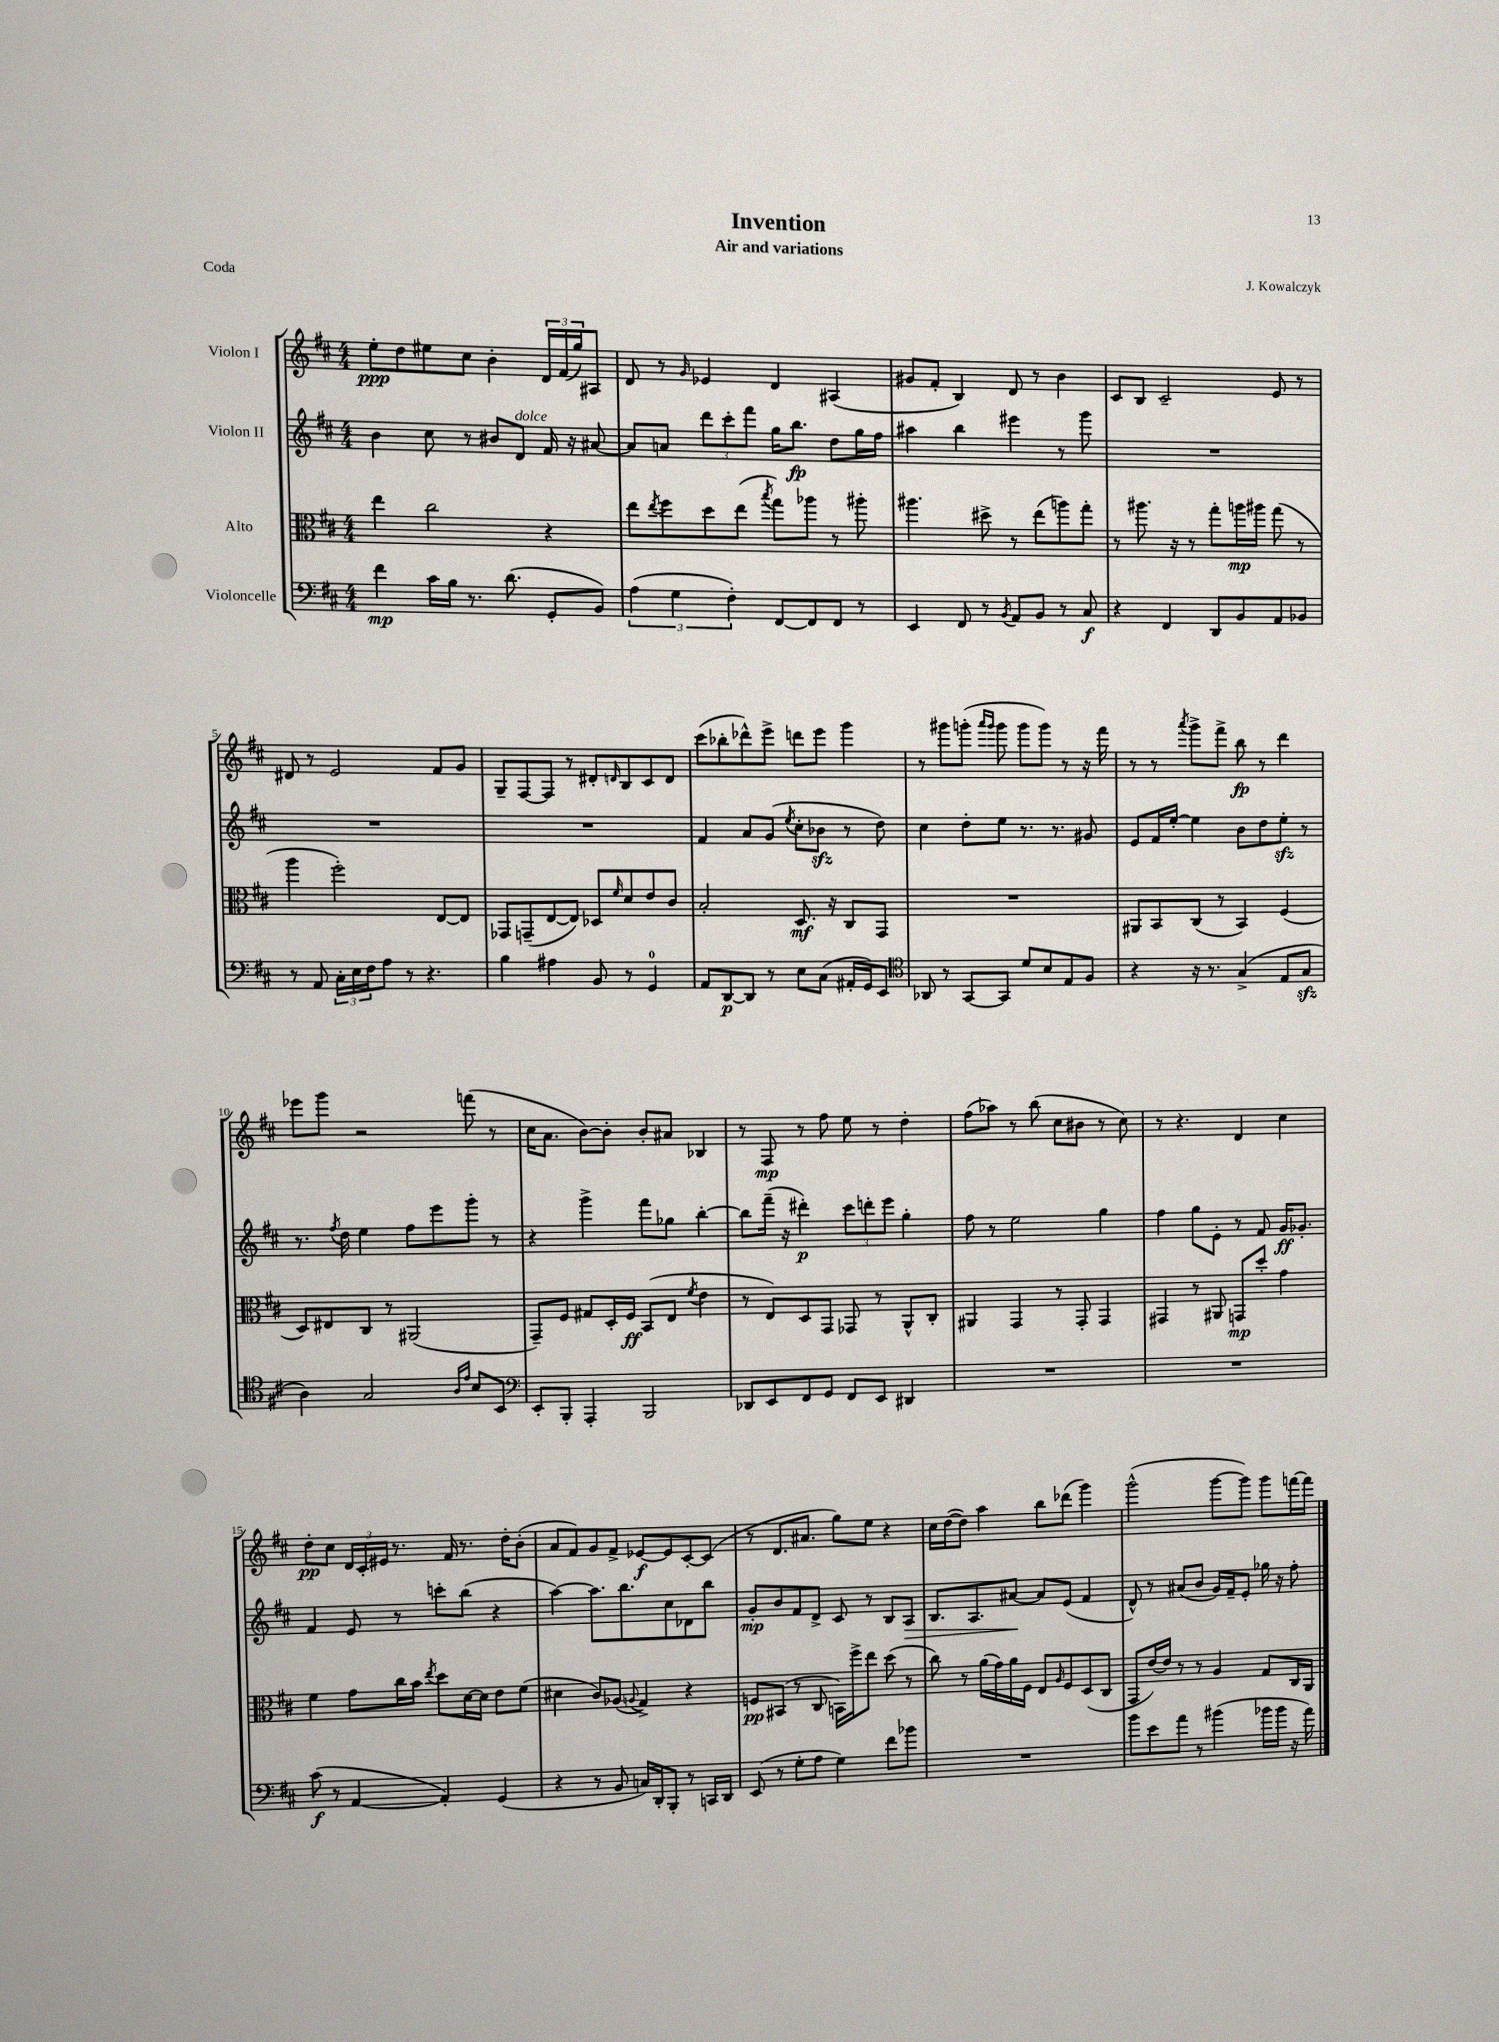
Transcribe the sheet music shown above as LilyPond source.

\header { title = "Invention" composer = "J. Kowalczyk" subtitle = "Air and variations" piece = "Coda" }
<<
\new StaffGroup <<
\new Staff = "s0" \with { instrumentName = "Violon I" } {
    \clef treble \key d \major \numericTimeSignature \time 4/4
    e''8-.\ppp d''8 eis''8 cis''8 b'4-. \tuplet 3/2 { d'16 fis'16( g''16) } ais8 |
    d'8 r8 \grace { g'16 } ees'4 d'4 ais4( |
    gis'8 fis'8-. b4) d'8 r8 b'4 |
    cis'8 b8 cis'2-- e'8 r8 |
    dis'8 r8 e'2 fis'8 g'8 |
    g8-- fis8~ fis8 r8 dis'8-. \grace { d'16 } b8 cis'8 d'8 |
    cis'''8( bes''8-. des'''8-^) e'''8-> d'''8 e'''8 g'''4 |
    r8 gis'''8 g'''8-.( \grace { a'''16 g'''16 } g'''8 g'''8 g'''8) r8 r16 fis'''16 |
    r8 r8 \acciaccatura { a'''8 } g'''8-> fis'''8-> b''8\fp r8 d'''4 |
    ees'''8 g'''8 r2 f'''8( r8 |
    cis''16 a'8. b'8~) b'8-. b'8-. ais'8 bes4 |
    r8 fis8\mp r8 fis''8 e''8 r8 d''4-. |
    fis''8( aes''8) r8 b''8( cis''8 bis'8 r8 cis''8) |
    r8 r4. d'4 cis''4 |
    d''8-.\pp cis''8 \tuplet 3/2 { d'16 cis'16-. eis'16 } r8. fis'16 r8. d''16-. b'8-.( |
    a'8 fis'8) g'8 fis'8-> ees'8~\f ees'8 cis'8~-. cis'8( |
    r8 d'8. ais'8. g''8) e''8 r4 |
    cis''16 d''16~( d''8) a''4 b''8 des'''8( g'''4) |
    g'''2-^( g'''8~ g'''8) g'''8 f'''16~ f'''16 \bar "|." |
}
\new Staff = "s1" \with { instrumentName = "Violon II" } {
    \clef treble \key d \major \numericTimeSignature \time 4/4
    b'4 cis''8 r8 bis'8 d'8^\markup { \italic "dolce" } fis'16 r16 ais'8~ |
    ais'8 a'8 \tuplet 3/2 { d'''8 cis'''8-. fis'''8 } g''16 b''8.\fp d''8 g''16 fis''16 |
    ais''4 b''4 eis'''4 r8 g'''8 |
    R1 |
    R1 |
    R1 |
    fis'4 a'8 g'8( \acciaccatura { e''8 } cis''8-. bes'8\sfz r8 d''8) |
    cis''4 d''8-. e''8 r8. r8. gis'8 |
    e'8 fis'16 e''16~-. e''4 b'8 d''8 e''8-.\sfz r8 |
    r8. \acciaccatura { fis''8 } d''16 e''4 fis''8 e'''8 g'''8-. r8 |
    r4 g'''4-> fis'''8 ges''8 b''4~-. |
    b''8 fis'''16--( r16 dis'''4-.\p) \tuplet 3/2 { cis'''8 d'''8-. e'''8 } g''4-. |
    fis''8 r8 e''2 g''4 |
    fis''4 g''8 e'8-. r8 fis'8 g'16\ff ges'8.-. |
    fis'4 e'8 r8 c'''8-. b''8( r4 |
    a''4~) a''8. b''8. cis''8 des'8 b''8 |
    g'8-.\mp b'8 fis'8 d'8-> cis'8 r8 b8 a8\> |
    b8. a8. ais'8~\! ais'8 e'8( fis'4 |
    d'8-^) r8 ais'8( b'8 g'16) fis'16-- e'8-. ges''16 r16 fis''8-. \bar "|." |
}
\new Staff = "s2" \with { instrumentName = "Alto" } {
    \clef alto \key d \major \numericTimeSignature \time 4/4
    e''4 cis''2 r4 |
    e''8 \acciaccatura { e''8 } fis''8 d''8 e''8( \acciaccatura { b''8 } g''8) aes''8 r8 ais''8-. |
    ais''4. dis''8-> r8 e''8( a''8) g''8-. |
    r8 ais''8. r16 r8 g''8-. a''16\mp ais''16 g''8( r8 |
    a''4 fis''2-.) e8~ e8 |
    ges,8 g,8--( e8~ e8) des8 \grace { fis'16 } d'8 e'8 cis'8 |
    b2-. d8.\mf r16 cis8 g,8 |
    R1 |
    ais,8 b,8 cis8( r8 b,4) fis4( |
    d8) eis8 cis8 r8 ais,2( |
    g,8--) fis8 gis8 d16-. fis16\ff b,8( e8 \acciaccatura { fis'8 } e'4 |
    r8 e8) d8 g,8 ges,8 r8 a,8-^ cis8-. |
    ais,4 g,4 r8 g,8-. g,4 |
    gis,4 r8 ais,8 g,8\mp d''8-. g'4 |
    fis'4 g'8 cis''16 b'16 \acciaccatura { e''8 } d''8 d'16~ d'16 e'8 fis'8( |
    dis'4 cis'8) aes8( \appoggiatura { a8 } g4->) r4 |
    f8\pp bis,8( r8 cis8 b,16) fis''16-> e''8 d''8( r8 |
    cis''8) r8 a'16( g'16) a'16 fis16 e8 \grace { a16 } fis8 d8( cis8 |
    g,8 e'16~) e'16 r8 r8 a4 g8 cis16 a,16 \bar "|." |
}
\new Staff = "s3" \with { instrumentName = "Violoncelle" } {
    \clef bass \key d \major \numericTimeSignature \time 4/4
    fis'4\mp cis'16 b16 r8. d'8.( g,8-. b,8) |
    \tuplet 3/2 { a4( g4 fis4-.) } fis,8~ fis,8 fis,8 r8 |
    e,4 fis,8 r8 \acciaccatura { b,8 } a,8 b,8 r8 cis8\f |
    r4 fis,4 d,8 b,8 a,8 bes,8 |
    r8 a,8 \tuplet 3/2 { cis16-. e16 fis16 } a8 r8 r4. |
    b4 ais4 b,8 r8 g,4-0 |
    a,8 d,8~\p d,8 r8 e8 cis8( ais,16-. g,16) e,8 |
    \clef tenor aes,8 r8 g,8~ g,8 d'8 b8 e8 fis8 |
    r4 r16 r8. g4->( e8 g8\sfz |
    a4) g2 \grace { a16 e'16 } b8 b,8 |
    \clef bass e,8-. b,,8-. a,,4-. b,,2 |
    des,8 e,8 fis,8 g,8 fis,8 e,8 dis,4 |
    R1 |
    R1 |
    cis'8\f( r8 a,4~ a,4-.) g,4( |
    r4 r8 b,8 c16) d,16-. b,,8-. r8 c,16 d,16 |
    e,8( r8 g8-. a8 g4) fis'8 bes'8 |
    R1 |
    b'8 e'8 a'8 r8 bis'4( bes'16 bes'16 r16 a'16) \bar "|." |
}
>>
>>
